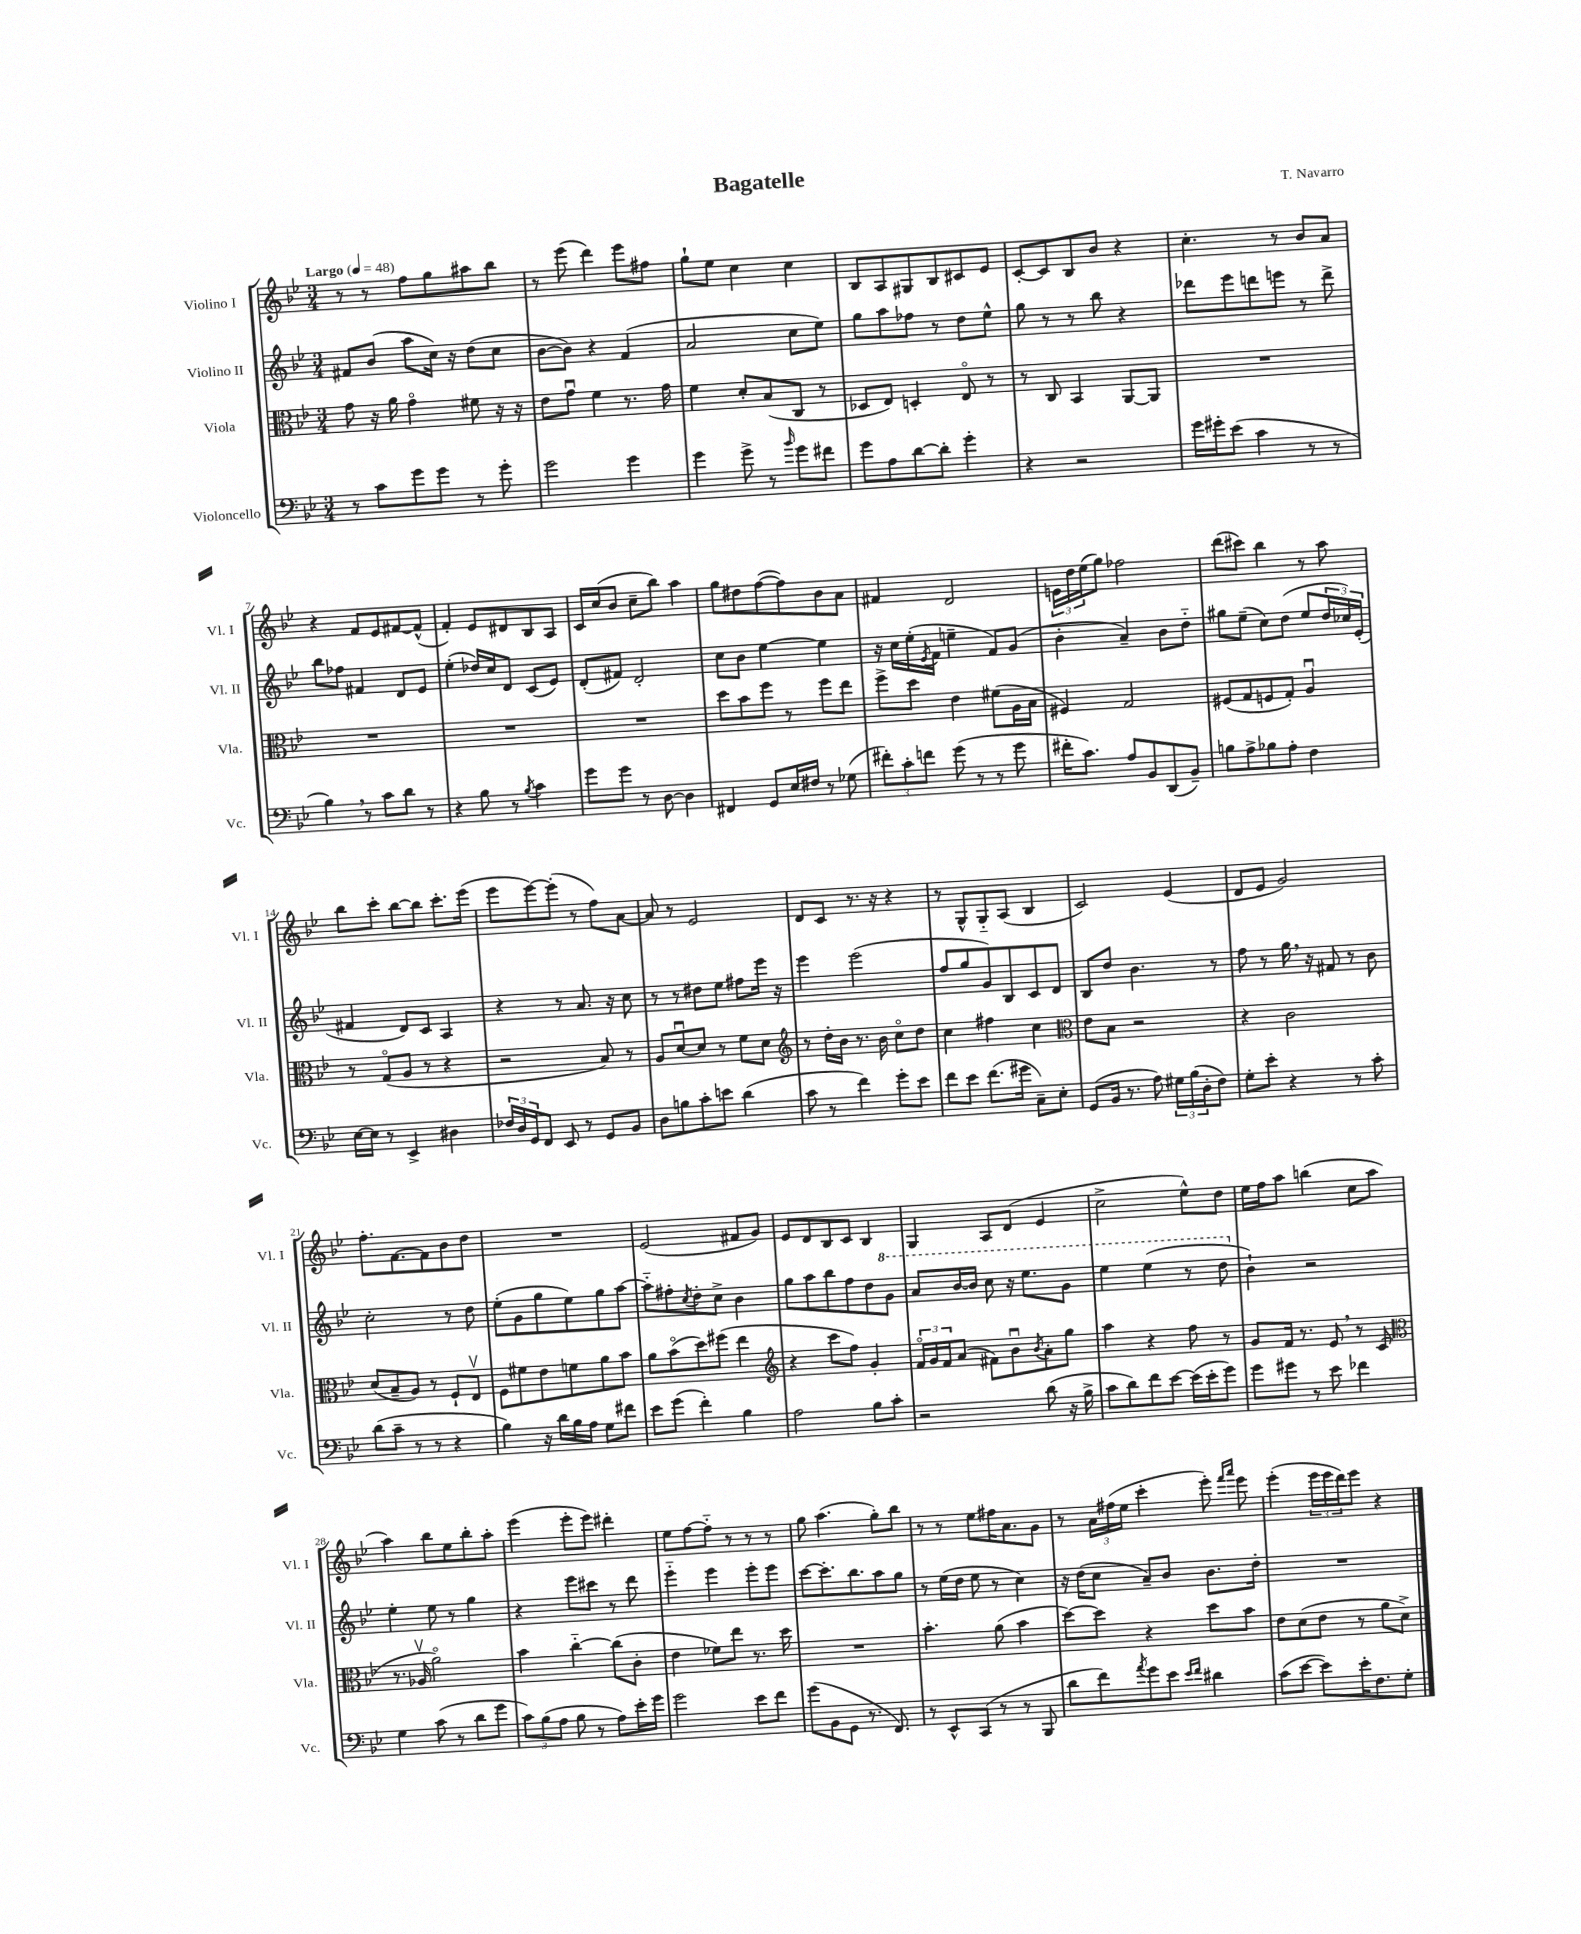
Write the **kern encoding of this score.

**kern	**kern	**kern	**kern
*staff4	*staff3	*staff2	*staff1
*clefF4	*clefC3	*clefG2	*clefG2
*k[b-e-]	*k[b-e-]	*k[b-e-]	*k[b-e-]
*M3/4	*M3/4	*M3/4	*M3/4
*MM48	*MM48	*MM48	*MM48
8r	8g\	8f#/L	8r
8c\L	16r	(8b-/J	8r
.	16a\	.	.
8g\	4go\	8aa\L	8ff\L
8g\J	.	16cc\Jk)	8gg\
.	.	16r	.
8r	8f#\	(8dd\L	8aa#\
8g'\	16r	8cc\J	8bb-\J
.	16r	.	.
=	=	=	=
2g\	8e-\L	[8b-\L	8r
.	8gu\J	8b-\]J)	(8eee-\
.	4f\	4r	4ddd\)
4g\	8.r	(4f/	8eee-\L
.	.	.	8ff#\J
.	16g\	.	.
=	=	=	=
4g\	4f\	2a/	8gg`\L
.	.	.	8ee-\J
8g^\	8d'/L	.	4cc\
8r	(8B-/	.	.
16qqb-/	.	.	.
8g\L	8C/J	8cc\L	4cc\
8f#\J	8r	8ee-\J)	.
=	=	=	=
8g\L	8D-/L	8gg\L	8B-/L
8A\	8E-/J)	8aa\	8A/
[8d\	4D'/	8ff-\J	8G#/
8d'\]J	.	8r	8B-/
4g'\	8E-o/	8dd\L	8c#/
.	8r	8ee-^^\J	8e-/J
=	=	=	=
4r	8r	8gg\	[8c'/L
.	8C/	8r	8c/]
2r	4BB-/	8r	8B-/
.	.	8bb-\	8b-/J
.	[8AA/L	4r	4r
.	8AA/]J	.	.
=	=	=	=
16g\LL	2.r	8ddd-\L	4.cc'\
16g#'\J	.	.	.
(8e-\J	.	8eee-\	.
4c\	.	8ddd\	.
.	.	8eee\J	8r
8r	.	8r	8b-/L
8r	.	8ddd^\	8a/J
=	=	=	=
4B-\)	2.r	8bb-\L	4r
.	.	8ff-\J	.
8r	.	4f#/	8f/L
8c\L	.	.	8e-/
8d\J	.	8d/L	[8f#/
8r	.	8e-/J	(8f#^^/]J
=	=	=	=
4r	2.r	(4ee-'\	4f'/)
8B-\	.	16dd-/LL)	8e-/L
.	.	16cc/J	.
8r	.	8d/J	8d#/
8qB-/	.	.	.
4c\	.	(8c/L	8B-/
.	.	8e-/J)	8A/J
=	=	=	=
8g\L	2.r	(8d'/L	16c/LL
.	.	.	(16cc/J
8g\J	.	8f#/J)	8b-/J
8r	.	2d'/	8cc~\L
[8D\	.	.	8bb-\J)
4D\]	.	.	4aa\
=	=	=	=
4FF#/	8dd\L	8cc\L	8gg\L
.	8b-\	8b-\J	8dd#\
8GG/L	8ff\J	[4ee-\	([8ff\
16E-/L	8r	.	8ff\])
16F#/JJ	.	.	.
8r	8ff\L	4ee-\]	8b-\
(8G-\	8ee-\J	.	8a\J
=	=	=	=
12f#'\L)	8ff^\L	16r	4f#/
.	.	16cc\LL	.
12c'\	.	.	.
.	8dd\J	(16ee-'\	.
12f\J	.	.	.
.	.	8qe-/	.
.	.	16f\JJ	.
(8g\	4e-\	4ee~\	2d/
8r	.	.	.
8r	(8f#\L	8f/L)	.
8g\	16A\L	(8g/J	.
.	16B-\JJ	.	.
=	=	=	=
16f#'\LK	4F#/)	4b-'\	24e\LL
.	.	.	24dd\
8.c\J)	.	.	.
.	.	.	(24ee-\J
.	.	.	8gg\J)
8A/L	2G/	4a~/)	2ff-\
8BB-/	.	.	.
(8DD/	.	8b-\L	.
8BB-~/J)	.	8dd'~\J	.
=	=	=	=
8B\L	(8F#/L	8gg#\L	(8ddd\L
8A^\	8G/	(8ee-~\J	8ccc#\J)
8B-\	8F/	8cc\L)	4bb-\
8A'\J	8G'/J)	(8dd\J	.
4F\	4Au/	8ee-/L	8r
.	.	24dd/L	8aa\
.	.	24cc-/)	.
.	.	(24e-'/JJ	.
=	=	=	=
[16E-\LL	8r	4f#/	8bb-\L
16E-\]JJ	.	.	.
8r	(8Go/L	.	8ccc'\J
4EE-^/	8A/J	8d/L)	[8bb-\L
.	8r	8c/J	8bb-\]J
4D#\	4r	4A/	8.ccc'\L
.	.	.	(16eee-\Jk
=	=	=	=
24F-/LL	2r	4r	8eee-\L
24D/	.	.	.
24GG/J	.	.	.
8FF/J	.	.	[8eee-\)
8EE-/	.	8r	(8eee-'\]J
8r	.	8.a/	8r
8GG/L	8B-/)	.	8ff\L)
.	.	16r	.
8BB-/J	8r	8cc\	[8a\J
=	=	=	=
8D\L	8A/L	8r	8a/]
8B\	[8du/	8r	8r
8c'\	8d/]J	8dd#\L	2e-/
8e\J	8r	8ee-\J	.
(4d\	8f\L	8ff#\L	.
.	8d\J	16eee-\Jk	.
.	.	16r	.
=	=	=	=
*	*clefG2	*	*
8c\	8r	4eee-\	8d/L
8r	16dd'\LL	.	8c/J
.	16b-\JJ	.	.
4f\)	8.r	(2eee-\	8.r
.	16b-\	.	16r
8g'\L	8cco\L	.	4r
8e-\J	8dd\J	.	.
=	=	=	=
8f\L	4cc\	8ff/L	8r
8e-\J	.	8gg/	8G^^/L
(8.f\L	4ff#\	8g/)	8G'~/
.	.	8B-/	(8A/J
16g#\Jk	.	.	.
8C~\L)	4cc\	8c/	4B-/
8E-'\J	.	8d/J	.
=	=	=	=
*	*clefC3	*	*
(8GG/L	8e-\L	8B-/L	2c/)
16BB-/Jk	8B-\J	8dd/J	.
8.r	.	.	.
.	2r	4.b-\	.
8A\)	.	.	.
24G#\LL	.	.	(4e-/
(24B-\	.	.	.
24D'\J	.	.	.
8F\J)	.	8r	.
=	=	=	=
8G'\L	4r	8ff\	8d/L
8e-'\J	.	8r	8e-/J
4r	2c\	16gg\	2g/)
.	.	16r	.
.	.	8f#/	.
8r	.	8r	.
8c'\	.	8b-\	.
=	=	=	=
(8d\L	(8d/L	2cc'\	8.ff'\L
8c~\J	8B-~/	.	.
.	.	.	[8.f\
8r	8A/J)	.	.
8r	8r	.	8f\]
4r	8F`/L	8r	8b-\
.	8E-v/J	8dd\	8dd\J
=	=	=	=
4B-\)	8F\L	(8ee-'\L	2.r
.	8f#\	8g\	.
16r	8e-\	8gg\	.
16d\LL	.	.	.
16B-\	8f\	8ee-\)	.
16A\JJ	.	.	.
8G\L	8a\	8gg\	.
8f#\J	8b-\J	[8aa\J	.
=	=	=	=
8e-\L	8a\L	8aa'~\]L	(2e-/
(8g\J	(8b-o\	8ff#'\	.
.	.	8qcc/	.
4f'\)	8dd\)	8dd'\	.
.	(8ff#\J	8cc^\J	.
4B-\	4ee-\	4b-\	8f#/L
.	.	.	8g/J)
=	=	=	=
*	*clefG2	*	*
2A\	4r	8gg\L	8e-/L
.	.	8aa\	8d/
.	8ccc\L	8bb-\	8B-/
.	8ff\J)	8ff\	8c/J
8B-\L	4g'/	8dd\	4B-/
8c'\J	.	8gg\J	.
=	=	=	=
2r	24fo/LL	8aa/L	4G/
.	24g/	.	.
.	24f/J	.	.
.	(8a/J	[16bb-/L	.
.	.	16bb-/]JJ	.
.	8f#\L)	8ccc\	8A/L
.	8b-u\	16r	(8d/J
.	.	8.eee-\L	.
.	8qb-/	.	.
(8d\	8a'\	.	4e-/
16r	8gg\J	8gg\J	.
16B-^\	.	.	.
=	=	=	=
8c\L	4aa\	4eee-\	2cc^\
8d\)	.	.	.
8f\	4r	(4eee-\	.
[8e-\J	.	.	.
(16e-\]LL	8ff\	8r	8ee-^^\L)
16e-'\J	.	.	.
8g\J)	8r	8ddd\	8dd\J
=	=	=	=
8g\L	8g/L	4b-`\)	16ee-\LL
.	.	.	16ff\J
8g#\J	16f/Jk	.	8aa\J
.	8.r	.	.
8r	.	2r	(4bb\
8e-\	8e-/	.	.
4f-\	8r	.	8cc\L
.	(8c/	.	8aa\J
=	=	=	=
*	*clefC3	*	*
4G\	8.r	4ee-'\	4aa\)
.	16A-v/	.	.
(8c\	2ao\)	8ee-\	8bb-\L
8r	.	8r	8ee-\
8d\L	.	4gg\	8bb-'\
8g\J	.	.	8aa'\J
=	=	=	=
12c\L)	4b-\	4r	(4eee-\
(12B-\	.	.	.
12A\J	.	.	.
8B-\	[4cc'~\	8eee-\L	8eee-'\L
8r	.	8ccc#\J	8eee-\J)
8A\L)	(8cc\]L	8r	4ddd#'\
16e-'\L	8c'\J	8ddd\	.
16g\JJ	.	.	.
=	=	=	=
2g\	4e-\	4eee-'~\	8ee-\L
.	.	.	[8ff\
.	8f-\L)	4eee-\	8ff'~\]J
.	8ee-\J	.	8r
8e-\L	8.r	8eee-'\L	8r
8f\J	.	8eee-\J	8r
.	16dd\	.	.
=	=	=	=
(8g\L	2.r	[8ccc\L	8gg\
8BB-\	.	8.ccc'\]	(4.aa\
8GG\J	.	.	.
.	.	8.bb-\	.
8.r	.	.	.
.	.	8aa\	8gg'\L)
8.FF/)	.	.	.
.	.	8gg\J	8bb-\J
=	=	=	=
8r	4.b-'\	8r	8r
8EE-^^/L	.	(16ee-\LL	8r
.	.	16dd\JJ	.
(8CC/J	.	8ee-\	8ee-\L
8r	(8a\	8r	16ff#\K
.	.	.	8.a\
8r	4b-\	4cc\)	.
8BBB-/	.	.	8g\J
=	=	=	=
8d\L	[8dd\L)	16r	8r
.	.	(16dd\LK	.
8f\)	8dd\]J	8cc\J	24a\LL
.	.	.	(24ff#\
.	.	.	24ee-\JJ
8qa/	.	.	.
8g\	4r	8a~/L)	4ccc'\
8e-\J	.	8b-/J	.
16qqe-/LL	.	.	.
16qqf/JJ	.	.	.
4d#\	8dd\L	8.b-\L	8eee-'\)
.	.	.	16qqfff/LL
.	.	.	16qqaaa/JJ
.	8b-\J	.	8eee-\
.	.	16dd'\Jk	.
=	=	=	=
(8c\L	8e-\L	2.r	(4eee-'\
[8e-\J	(8d\	.	.
8e-\]L)	8e-\J	.	24eee-\LL
.	.	.	24eee-\
.	.	.	24ddd\J)
16e-'\K	8r	.	8eee-\J
8.F\	.	.	.
.	8a\L	.	4r
8G'\J	8d^\J)	.	.
==	==	==	==
*-	*-	*-	*-
